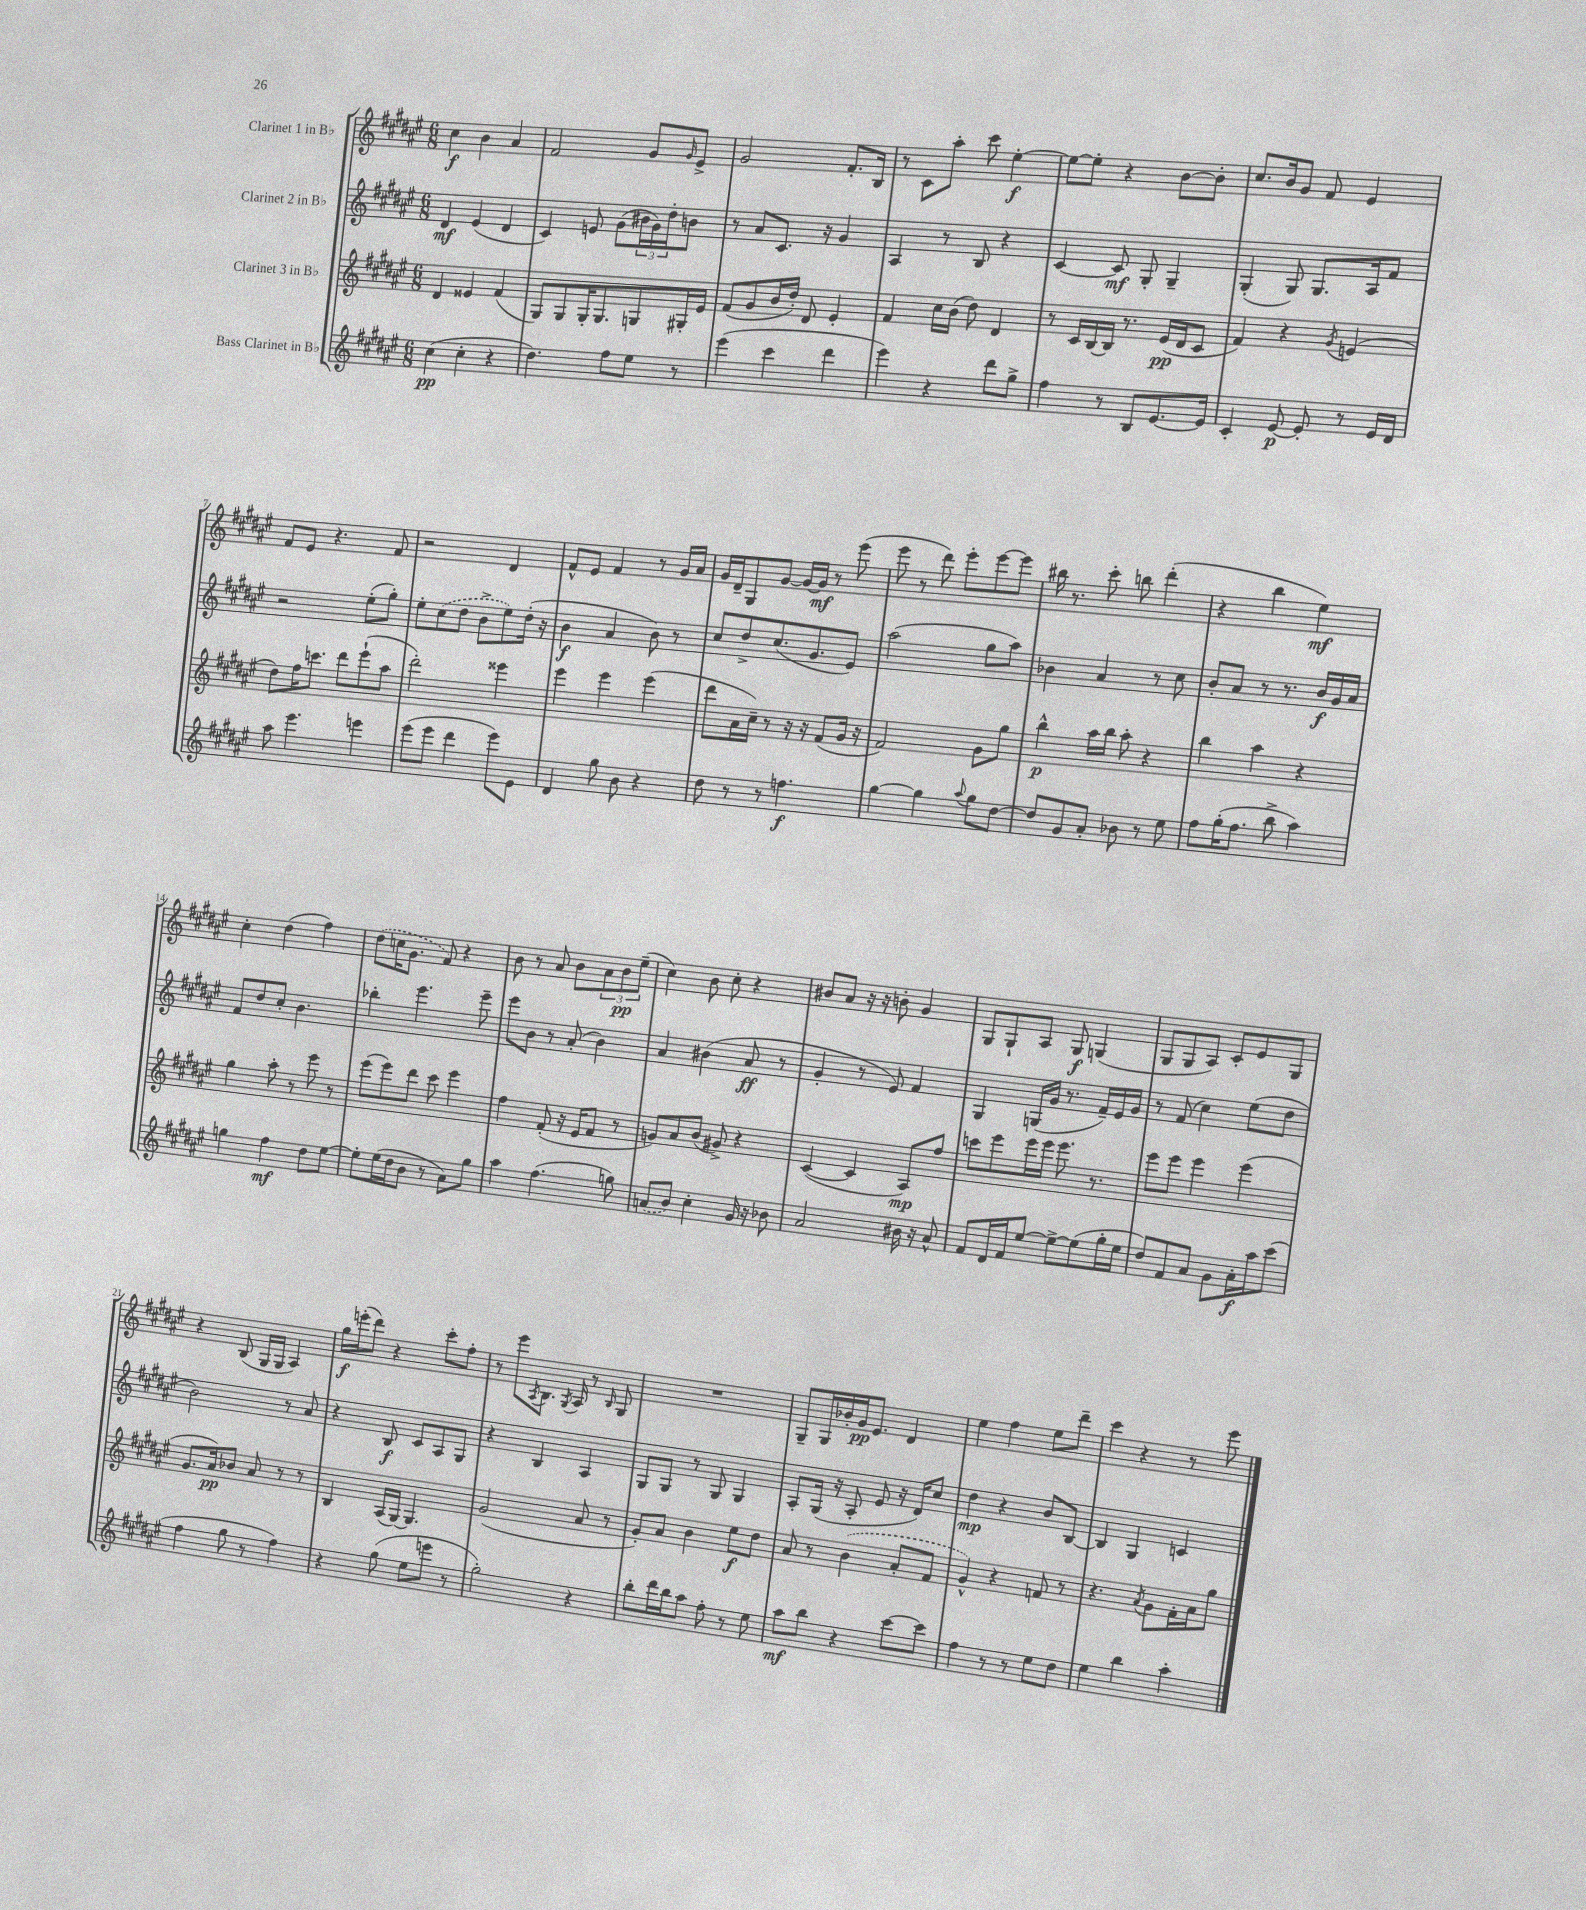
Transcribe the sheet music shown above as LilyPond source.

<<
\new StaffGroup <<
\new Staff = "s0" \with { instrumentName = "Clarinet 1 in Bb" } {
    \clef treble \key fis \major \numericTimeSignature \time 6/8
    cis''4\f b'4 ais'4 |
    fis'2 gis'8 \grace { gis'16 } eis'8-> |
    gis'2 fis'8.-. b16 |
    r8 cis'8 ais''8-. cis'''8 eis''4~-.\f |
    eis''8~ eis''8-. r4 b'8~ b'8-. |
    cis''8. b'16 gis'8 fis'8 eis'4 |
    fis'8 eis'8 r4. fis'8 |
    r2 dis'4 |
    fis'8-^ eis'8 fis'4 r8 gis'16 ais'16 |
    gis'16 dis'16-- gis8 gis'8~ gis'16~ gis'16\mf r8 eis'''8( |
    eis'''8 r8 dis'''8) eis'''8-. eis'''8~ eis'''8 |
    bis''16 r8. cis'''8-. b''8 dis'''4-.( |
    r4 b''4 eis''4\mf) |
    cis''4-. dis''4( fis''4) |
    \once \slurDashed dis''8( c''16 gis'8. fis'8) r4 |
    b'8 r8 ais'8 b'8 \tuplet 3/2 { ais'8 b'8\pp eis''8--( } |
    cis''4) b'8 cis''8-. r4 |
    bis'8 ais'8 r16 r16 b'8-. gis'4 |
    gis8 gis8-! ais8 gis8\f g4( |
    gis8 gis8 ais8) cis'8-. eis'8 gis8 |
    r4 b8( gis16 gis16 ais4) |
    gis''16\f e'''16-.( dis'''8) r4 cis'''8-. fis''8-. |
    r8 eis'''8 \acciaccatura { ais8 } b8. \acciaccatura { gis8 } ais16 r8 \grace { b16 } gis8 |
    R2. |
    gis8-- gis16 bes'16-. gis'16\pp eis'8. dis'4 |
    eis''4 fis''4 eis''8 dis'''8-- |
    cis'''4 r4 r8 eis'''8 \bar "|." |
}
\new Staff = "s1" \with { instrumentName = "Clarinet 2 in Bb" } {
    \clef treble \key fis \major \numericTimeSignature \time 6/8
    dis'4\mf eis'4( dis'4 |
    cis'4) e'8 gis'8( \tuplet 3/2 { bis'16 gis'16) dis''16-. } b'8 |
    r8 ais'8 cis'8. r16 gis'4 |
    ais4 r8 b8 r4 |
    cis'4~ cis'8\mf gis8-. gis4-- |
    gis4-.( gis8) gis8. ais16 fis'8 |
    r2 eis''8-.( gis''8-.) |
    eis''8-. \once \slurDashed cis''8( dis''8 b'8-> eis''8) dis''16-.( r16 |
    b'4\f ais'4 b'8) r8 |
    cis''8 dis''8-> cis''8.( gis'8. eis'8) |
    ais''2( gis''8 ais''8) |
    bes'4 ais'4 r8 cis''8 |
    b'8-. ais'8 r8 r8. b'16\f gis'16 ais'16 |
    fis'8 dis''8 cis''8-. b'4. |
    bes''4-. eis'''4. eis'''8-- |
    eis'''8 b'8 r8 ais'8-.( b'4) |
    ais'4 bis'4( ais'8\ff r8 |
    gis'4-. r8 eis'8) fis'4 |
    gis4 g16( gis'16 r8. fis'16--) eis'16 gis'16 |
    r8 fis'8( cis''4) eis''8( dis''8 |
    b'2) r8 ais'8 |
    r4 b8\f cis'8 ais8 gis8 |
    r4 b4 ais4 |
    gis8 gis8 r8 gis8 gis4 |
    ais8-. gis16( r16 ais8-. eis'8 r16 dis'16) cis''8 |
    dis''4\mp r4 b'8 b8~ |
    b4 gis4 c'4 \bar "|." |
}
\new Staff = "s2" \with { instrumentName = "Clarinet 3 in Bb" } {
    \clef treble \key fis \major \numericTimeSignature \time 6/8
    dis'4 eisis'4 fis'4( |
    gis8) gis8 gis16-. gis8. g8 gis16-. eis'16 |
    fis'8( gis'8 b'16 dis''16-.) dis'8 eis'4-. |
    fis'4 cis''16 b'16( dis''8) dis'4 |
    r8 cis'16 b16~ b16 r8. eis'16\pp( dis'16 cis'8 |
    fis'4) r4 \acciaccatura { gis'8 } e'4( |
    dis''8) fis''16 c'''8. dis'''8 eis'''8-!( ais''8 |
    dis'''2-.) eisis'''4 |
    eis'''4 eis'''4 eis'''4( |
    dis'''8 ais'16 cis''16--) r8 r16 r16 fis'8( gis'16 r16 |
    fis'2) gis'8 gis''8 |
    b''4-^\p ais''16 b''16 ais''8-. r4 |
    b''4 ais''4 r4 |
    gis''4 ais''8-. r8 eis'''8 r8 |
    eis'''8( eis'''8) dis'''8 cis'''8 eis'''4 |
    fis''4 fis'8-.( r16 eis'16 fis'8 r8 |
    g'8) ais'8 b'8( gis'8->) r4 |
    cis'4~( cis'4 ais8\mp) fis''8 |
    c'''8 eis'''8 eis'''16 eis'''16 eis'''8. r8. |
    eis'''8 eis'''8 eis'''4 eis'''4( |
    gis'8. ais'16\pp) bes'8 ais'8 r8 r8 |
    b4 ais16( gis16~) gis4. |
    gis'2( ais'8 r8 |
    gis'8-.) ais'8 b'4 eis''8\f dis''8 |
    ais'8 r8 \once \slurDashed b'4( ais'8-. fis'8 |
    gis'4-^) r4 f'8 r8 |
    r4. \acciaccatura { ais'8 } gis'8 fis'16-. ais'16 gis''8 \bar "|." |
}
\new Staff = "s3" \with { instrumentName = "Bass Clarinet in Bb" } {
    \clef treble \key fis \major \numericTimeSignature \time 6/8
    cis''4\pp( cis''4-. r4 |
    dis''4.) fis''8 eis''8 r8 |
    eis'''4( cis'''4 dis'''4 |
    eis'''4) r4 dis'''8 gis''8-> |
    fis''4 r8 b8 eis'8.~ eis'16 |
    cis'4-. eis'8~\p eis'8-. r8 eis'16 dis'16 |
    ais''8 eis'''4. e'''4 |
    eis'''8( eis'''8 dis'''4 eis'''8) eis'8 |
    dis'4 gis''8 b'8 r4 |
    dis''8 r8 r8 f''4.\f |
    gis''4~ gis''4 \appoggiatura { ais''8 } gis''8 dis''8~ |
    dis''8 gis'8 ais'8-. bes'8 r8 eis''8 |
    fis''8 gis''16-.( fis''8. b''8-> ais''4) |
    g''4 fis''4\mf dis''8 eis''8~ |
    eis''8-. eis''16( dis''16 b'8 r8 ais'8) gis''8 |
    ais''4 fis''4.( g''8) |
    \once \slurDashed a'8( b'8) cis''4-. gis'16 r16 bes'8 |
    ais'2 bis'16 r16 ais'8-^ |
    fis'8 dis'16 fis'16 eis''8~ eis''8~-> eis''8( gis''16-. eis''16 |
    dis''8) fis'8 ais'8 gis'8 ais'16-.\f ais''16 cis'''8( |
    fis''4 gis''8 r8 fis''4) |
    r4 gis''8( eis''8 e'''8 r8 |
    gis''2-.) r4 |
    b''8-. dis'''16 b''16 ais''8 fis''8-. r8 eis''8 |
    ais''8\mf b''8 r4 cis'''8~ cis'''8 |
    fis''4 r8 r8 eis''8 dis''8 |
    eis''4 b''4 ais''4-. \bar "|." |
}
>>
>>
